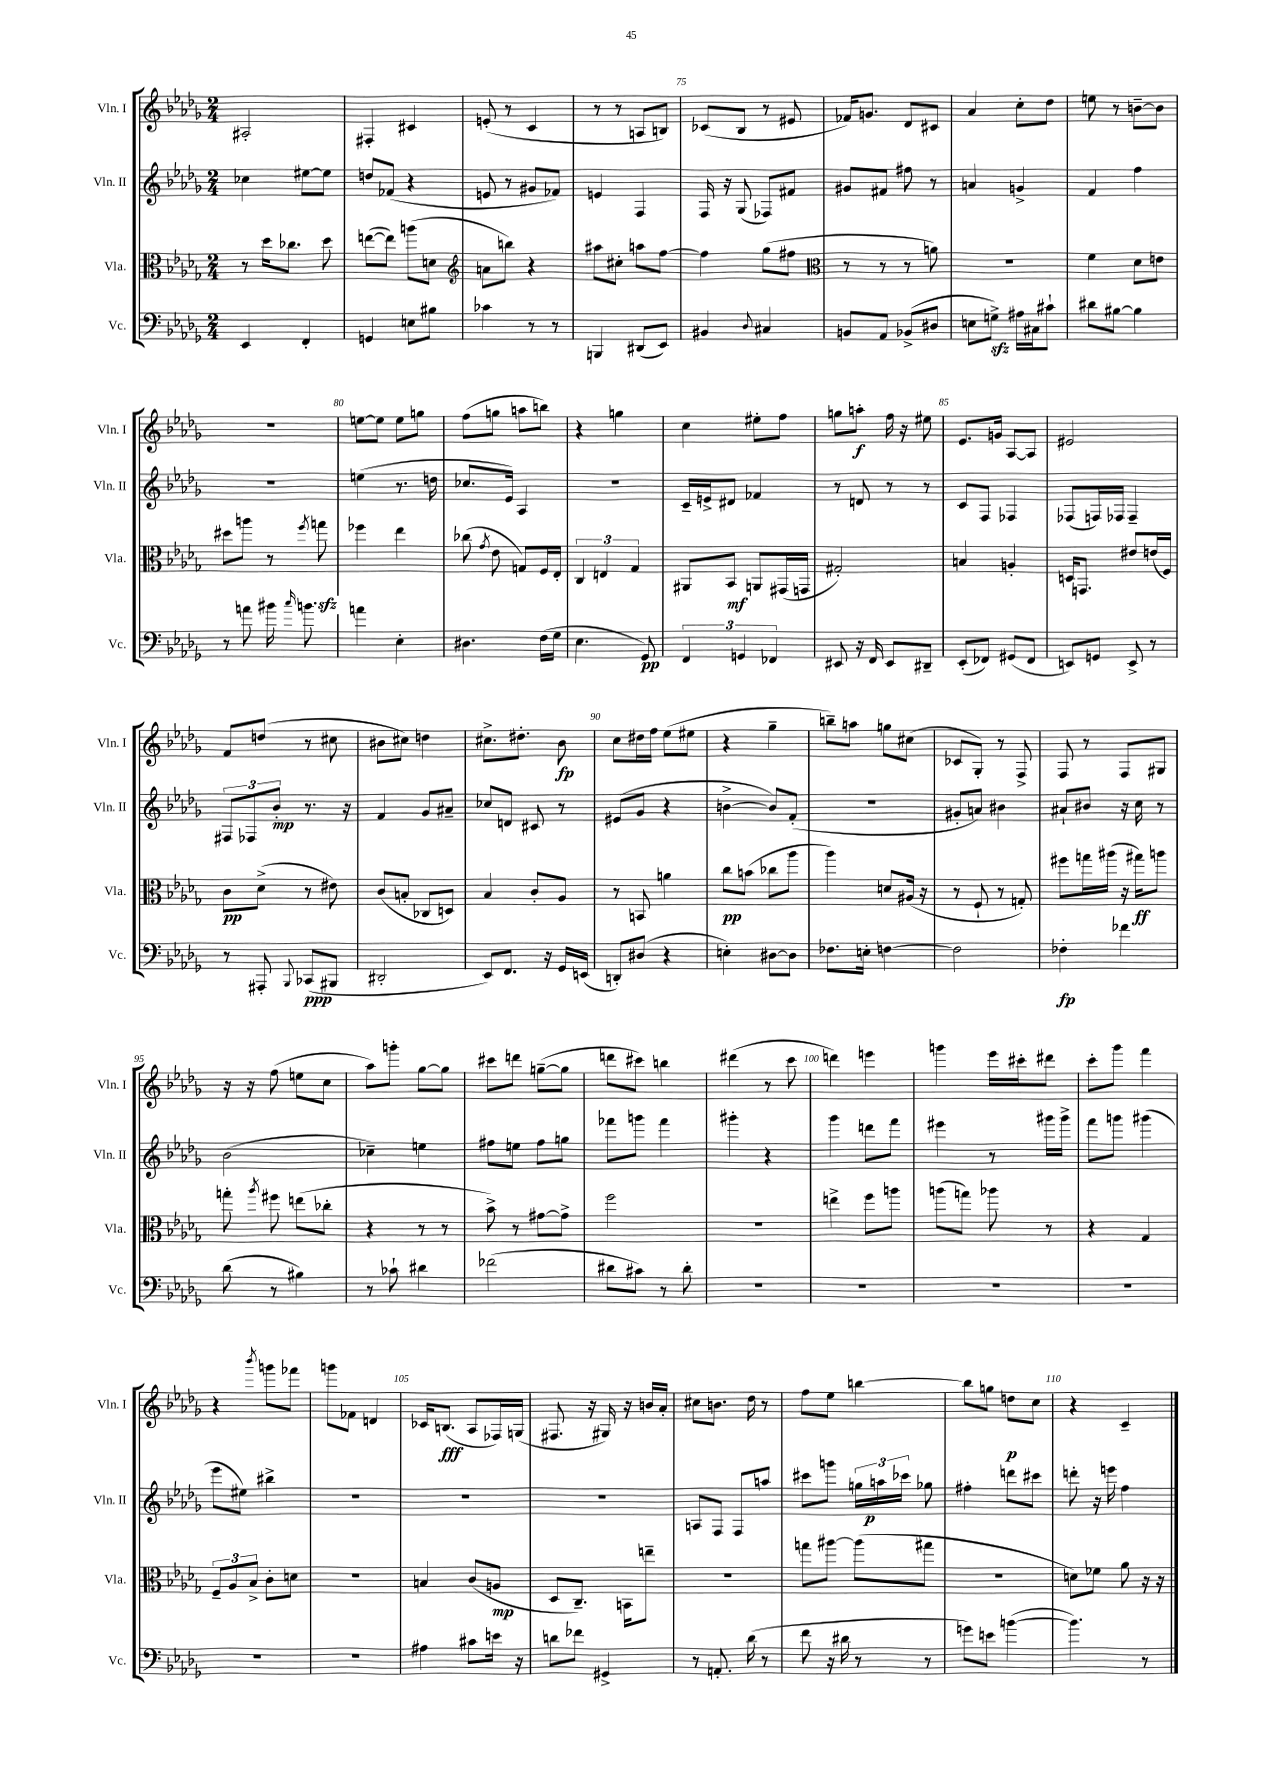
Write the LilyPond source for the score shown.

<<
\new StaffGroup <<
\new Staff = "s0" \with { instrumentName = "Vln. I" shortInstrumentName = "Vln. I" } {
    \clef treble \key des \major \numericTimeSignature \time 2/4
    \autoBeamOff ais2-. |
    fis4-. cis'4 |
    e'8-.( r8 c'4 |
    r8 r8 a8[ b8]) |
    ces'8[( bes8] r8 eis'8 |
    fes'16[) g'8.] des'8[ cis'8] |
    aes'4 c''8[-. des''8] |
    e''8 r8 b'8[~-- b'8] |
    r2 |
    e''8[~ e''8] e''8[ g''8] |
    f''8[( g''8] a''8[ b''8]) |
    r4 g''4 |
    c''4 eis''8[-. f''8] |
    g''8[ a''8]-.\f f''16 r16 eis''8 |
    ees'8.[ g'16] aes8[~ aes8] |
    eis'2 |
    f'8[ d''8]( r8 cis''8 |
    bis'8[ cis''8]) d''4 |
    cis''8.[-> dis''8.]-. bes'8\fp |
    c''8[ dis''16 f''16] ees''8[( eis''8] |
    r4 ges''4-- |
    b''8[--) a''8] g''8[ cis''8]( |
    ces'8[ ges8]-.) r8 f8-> |
    f8 r8 f8[ gis8] |
    r16 r16 f''8( e''8[ c''8] |
    aes''8[) g'''8]-. ges''8[~ ges''8] |
    cis'''8[ d'''8] g''8[~--( g''8] |
    d'''8[ cis'''8]) b''4 |
    dis'''4( r8 c'''8 |
    d'''4) e'''4 |
    g'''4 ees'''16[ cis'''16-. dis'''8] |
    c'''8[-. ges'''8] f'''4 |
    r4 \acciaccatura { bes'''8 } g'''8[ fes'''8] |
    g'''8[ fes'8] d'4 |
    ces'16[ b8.]\fff( aes8[ fes16) g16]( |
    fis8. r16 gis16) r16 b'16[ aes'16]-. |
    cis''8[ b'8.] des''16 r8 |
    f''8[ ees''8] b''4~ |
    b''8[ g''8] d''8[\p c''8] |
    r4 c'4-- \bar "|." |
}
\new Staff = "s1" \with { instrumentName = "Vln. II" shortInstrumentName = "Vln. II" } {
    \clef treble \key des \major \numericTimeSignature \time 2/4
    \autoBeamOff ces''4 eis''8[~ eis''8] |
    d''8[ fes'8]( r4 |
    e'8 r8 gis'8[ fes'8]) |
    e'4 f4 |
    f16 r16 ges8( fes8[) fis'8] |
    gis'8[ fis'8] fis''8 r8 |
    a'4 g'4-> |
    f'4 f''4 |
    r2 |
    e''4( r8. d''16 |
    ces''8.[ ees'16]) aes4 |
    R2 |
    c'16[-- e'16-> dis'8] fes'4 |
    r8 d'8 r8 r8 |
    c'8[ f8] fes4 |
    fes8[( f16) fes16] fes4-- |
    \tuplet 3/2 { fis8[ fes8 bes'8]-.\mp } r8. r16 |
    f'4 ges'8[ ais'8]-- |
    ces''8[ d'8] cis'8 r8 |
    eis'8[( ges'8] r4 |
    b'4~-> b'8[) f'8]-.( |
    R2 |
    gis'8[-. a'8]) bis'4 |
    ais'8[-! bis'8] r16 c''16 r8 |
    bes'2( |
    ces''4--) e''4 |
    fis''8[ e''8] fis''8[ g''8] |
    fes'''8[ g'''8] fes'''4 |
    gis'''4-. r4 |
    ges'''4 d'''8[ f'''8] |
    eis'''4 r8 gis'''16[ gis'''16]-> |
    f'''8[ g'''8] gis'''4( |
    ees'''8[ eis''8]) bis''4-> |
    R2 |
    R2 |
    R2 |
    a8[ f8] f8[ a''8] |
    cis'''8[ g'''8] \tuplet 3/2 { g''16[ a''16\p ces'''16] } ges''8 |
    fis''4-. d'''8[ cis'''8] |
    d'''8-. r16 e'''16 f''4 \bar "|." |
}
\new Staff = "s2" \with { instrumentName = "Vla." shortInstrumentName = "Vla." } {
    \clef alto \key des \major \numericTimeSignature \time 2/4
    \autoBeamOff r8 des''16[ ces''8.] des''8 |
    e''8[~( e''8]) a''8[( d'8] |
    \clef treble a'8[ b''8]) r4 |
    ais''8[ cis''8]-. a''8[ f''8]~ |
    f''4 ges''8[( fis''8] |
    \clef alto r8 r8 r8 a'8) |
    R2 |
    f'4 des'8[ e'8] |
    dis''8[ a''8] r8 \acciaccatura { f''8 } g''8\sfz |
    fes''4 ees''4 |
    ces''8( \acciaccatura { ges'8 } ees'8 g8[) f16 ees16]-. |
    \tuplet 3/2 { c4 e4 ges4 } |
    ais,8[ bes,8]\mf a,8[ gis,16( g,16] |
    gis2-.) |
    b4 a4-. |
    d16[ g,8.] eis'8[ e'16( f16]) |
    c'8[\pp des'8]->( r8 eis'8) |
    c'8[( b8]-. ces8[ d8]) |
    bes4 c'8[-. aes8] |
    r8 b,8 a'4 |
    c''8[\pp b'8]( ces''8[ aes''8] |
    aes''4) d'8[ ais16]( r16 |
    r8 f8-! r8 g8-.) |
    fis''8[ g''16 ais''16]( r16 gis''16[\ff) a''8] |
    g''8-. \acciaccatura { aes''8 } fis''8 e''8[( ces''8]-. |
    r4 r8 r8 |
    bes'8->) r8 gis'8[~ gis'8]-> |
    f''2 |
    r2 |
    e''4-> f''8[ a''8] |
    a''8[( g''8]) aes''8 r8 |
    r4 ges4 |
    \tuplet 3/2 { f8[-- aes8 bes8]-> } c'8[-. d'8] |
    R2 |
    b4 c'8[( a8]\mp |
    des8[ c8.]--) b,16[ e''8]-- |
    R2 |
    g''8[ ais''8]~ ais''8[( gis''8] |
    r2 |
    d'8[) fes'8] aes'8 r16 r16 \bar "|." |
}
\new Staff = "s3" \with { instrumentName = "Vc." shortInstrumentName = "Vc." } {
    \clef bass \key des \major \numericTimeSignature \time 2/4
    \autoBeamOff ees,4 f,4-. |
    g,4 e8[ bis8] |
    ces'4 r8 r8 |
    b,,4 dis,8[( ees,8]) |
    bis,4 \appoggiatura { des8 } cis4 |
    b,8[ aes,8] bes,8[->( dis8] |
    e8[ g8]->\sfz) ais16[ cis16 cis'8]-! |
    dis'8[ bis8]~ bis4 |
    r8 a'8 bis'16 \grace { c''16 } b'8. |
    a'4 ees4-. |
    dis4. f16[( ges16] |
    ees4. ges,8\pp) |
    \tuplet 3/2 { f,4 g,4 fes,4 } |
    eis,8 r16 f,16 eis,8[ dis,8]-- |
    ees,8[-.( fes,8]) gis,8[( fes,8] |
    e,8[) g,8] e,8-> r8 |
    r8 ais,,8-. \appoggiatura { bes,,8 } ces,8[\ppp( bis,,8] |
    dis,2-. |
    ees,8[) f,8.] r16 ges,16[ e,16]( |
    d,8[-.) dis8]( r4 |
    e4-.) dis8[~ dis8] |
    fes8.[ e16]-. f4~ |
    f2 |
    fes4-.\fp fes'4 |
    des'8( r8 bis4) |
    r8 ces'8-! dis'4 |
    fes'2( |
    dis'8[ cis'8]) r8 dis'8-. |
    R2 |
    R2 |
    R2 |
    R2 |
    R2 |
    R2 |
    ais4 cis'8[ e'16] r16 |
    d'8[ fes'8] gis,4-> |
    r8 a,8.-. des'16( r8 |
    f'8 r16 dis'16 r8 r8 |
    g'8[) e'8] b'4~( |
    b'4.) r8 \bar "|." |
}
>>
>>
\layout { \context { \Score currentBarNumber = #71 \override BarNumber.break-visibility = ##(#f #t #t) barNumberVisibility = #(every-nth-bar-number-visible 5) } }
